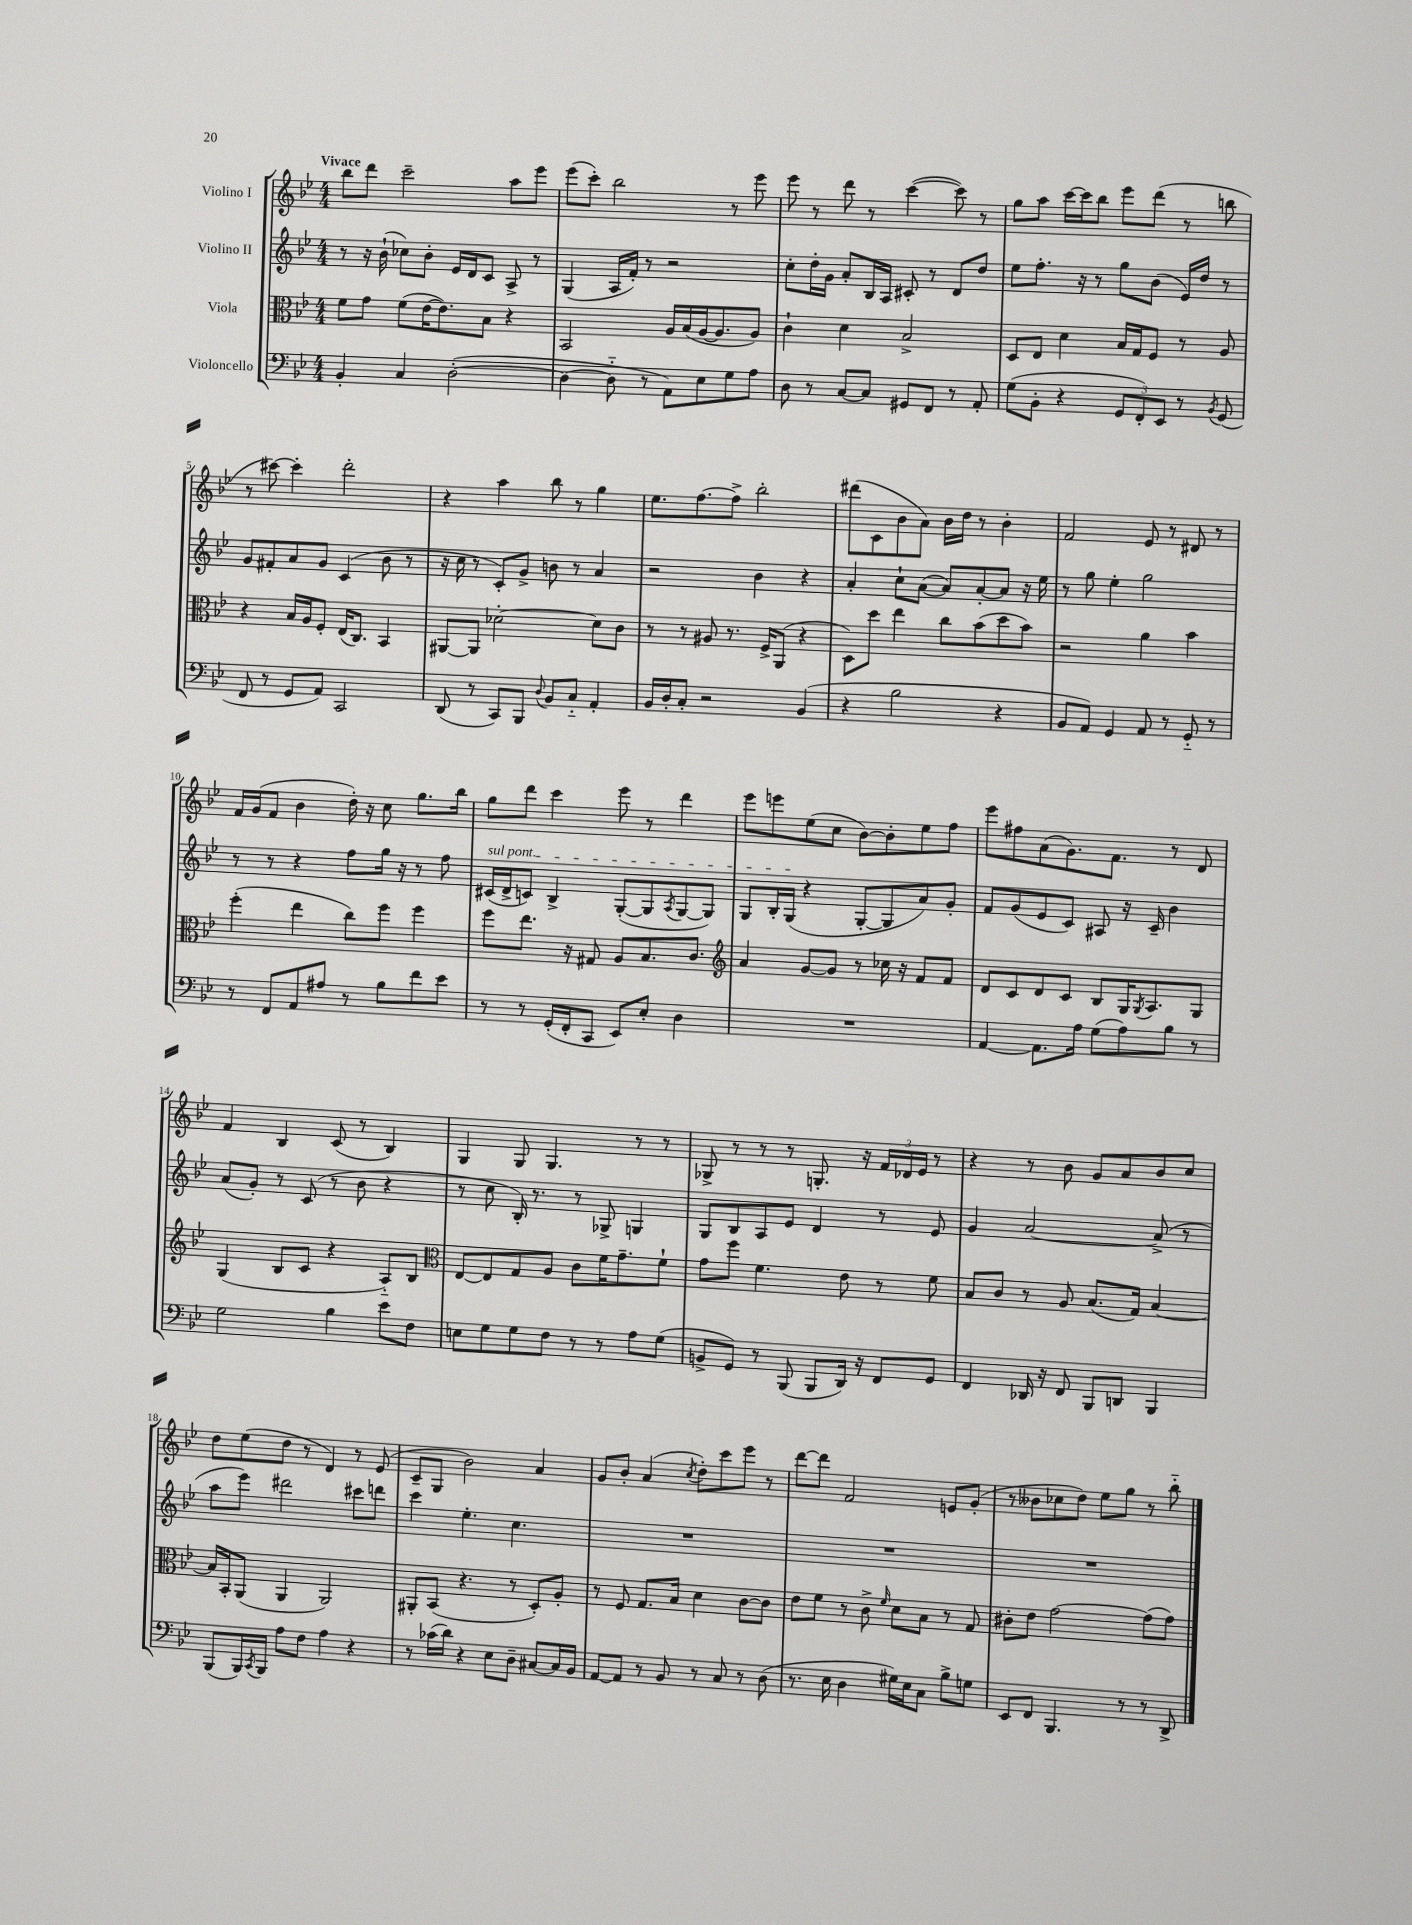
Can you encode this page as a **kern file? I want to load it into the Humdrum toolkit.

**kern	**kern	**kern	**kern
*staff4	*staff3	*staff2	*staff1
*clefF4	*clefC3	*clefG2	*clefG2
*k[b-e-]	*k[b-e-]	*k[b-e-]	*k[b-e-]
*M4/4	*M4/4	*M4/4	*M4/4
4BB-'/	8f\L	8r	8bb-\L
.	8g\J	16r	8ddd\J
.	.	(16b-`\	.
4C/	(8f\L	8cc-\L)	2ccc~\
.	[16e-\K	8b-'\J	.
.	8.e-\])	.	.
([2D'\	.	16e-/LL	.
.	.	16d/J	.
.	8B-\J	8c/J	.
.	4r	8A^/	8aa\L
.	.	8r	8eee-\J
=	=	=	=
4D\_	2BB-/	(4G/	(8eee-\L
.	.	.	8ccc'\J)
8D'~\]	.	16A/LL	2bb-\
.	.	16f'/JJ)	.
8r	.	8r	.
8AA\L)	16A/LL	2r	.
.	(16B-/	.	.
8E-\	[16A/J	.	.
.	8.A/]	.	.
8G\	.	.	8r
8A\J	8A/J)	.	8eee-\
=	=	=	=
8D\	4c`\	8cc'\L	8eee-\
8r	.	16dd'\L	8r
.	.	16g\JJ	.
[8C/L	4d\	8a'/L	8ddd\
8C/]J	.	16B-/L	8r
.	.	16A/JJ	.
8GG#/L	2B-^/	8c#'/	([4ccc\
8FF/J	.	8r	.
8r	.	8d/L	8ccc\])
8AA'/	.	8dd/J	8r
=	=	=	=
(8G\L	8D/L	8ee-\L	8gg\L
8BB-'\J	8E-/J	8.ff'\J	8aa\J
4r	4d\	.	[16ccc\LL
.	.	16r	16ccc\]J
.	.	8r	8bb-\J
12GG/L	16B-/LL	8gg\L	8eee-\L
.	16G/J	.	.
12FF'/)	.	.	.
.	8F/J	(8b-\J	(8ddd\J
12EE-/J	.	.	.
8r	8r	16e-/LL)	8r
.	.	16dd/JJ	.
8qBB-/	.	.	.
(8GG/	8A/	8r	8bb\
=	=	=	=
8FF/	4r	8g/L	8r
8r	.	8f#'/	[8ccc#\)
8GG/L	16B-/LL	8a/	4ccc#'\]
.	16A/J	.	.
8AA/J)	8F'/J	8g/J	.
2CC/	(16E-/LK	(4c/	2ddd'\
.	8.C/J)	.	.
.	4BB-/	8b-\	.
.	.	8r	.
=	=	=	=
(8DD/	[8AA#/L	16r	4r
.	.	16cc\	.
8r	8AA#/]J	8r	.
8CC/L)	[2d-'\	8c'/L)	4aa\
8BBB-/J	.	8g^/J	.
8qqD/	.	.	.
8BB-/L	.	8b\	8bb-\
8C'~/J	.	8r	8r
4AA'/	8d-\]L	4a/	4gg\
.	8c\J	.	.
=	=	=	=
16BB-/LL	8r	2r	8.ee-\L
16D'/J	.	.	.
8C'/J	8r	.	.
.	.	.	[8.ff\
2r	8A#/	.	.
.	8.r	.	8ff^\]J
.	.	4b-\	2bb-'\
.	16F^/LK	.	.
.	(8AA/J	.	.
(4BB-/	4r	4r	.
=	=	=	=
4r	8D\L)	4a'/	(8ddd#\L
.	8dd\J	.	8c\
2B-\	4ee-\	8cc`\L	8b-\
.	.	([8a\J	8a\J)
.	8cc\L	8a/]L)	16b-\LL
.	.	.	16dd\JJ
.	(8b-\	[8a'/	8r
4r	8dd\	8a/]J	4b-'\
.	8b-\J)	16r	.
.	.	16ee-\	.
=	=	=	=
8BB-/L	2r	8r	2f/
8AA/J)	.	8gg\	.
4GG/	.	4ee-'\	.
8AA/	4a\	2gg\	8e-/
8r	.	.	8r
8GG'~/	4b-\	.	8d#/
8r	.	.	8r
=	=	=	=
8r	(4ff'\	8r	16f/LL
.	.	.	(16g/J
8FF/L	.	8r	8f/J
8AA/	4ee-\	4r	4b-\
8A#/J	.	.	.
8r	8cc\L)	8ff\L	16dd'\)
.	.	.	16r
8B-\L	8ff\J	16gg\Jk	8cc\
.	.	16r	.
8f\	4ff\	8r	8.gg\L
8e-\J	.	8ff\	.
.	.	.	16bb-\Jk
=	=	=	=
8r	8ff\L	(16c#/LL	8gg\L
.	.	16d^/J	.
8r	8.ee-\J	8c/J)	8ddd\J
(16GG'/LL	.	4B-^/	4ccc\
16FF'/J	16r	.	.
8CC/J	8G#/	.	.
8EE-/L)	8A/L	([8G'/L	8eee-\
8E-'/J	8.B-/	8G/]	8r
.	.	8qA/	.
4D\	.	[8G/	4ddd\
.	8.c/J	.	.
.	.	8G/]J)	.
=	=	=	=
*	*clefG2	*	*
1r	4a/	8G/L	8eee-\L
.	.	16B-'/L	8eee\
.	.	(16G/JJ	.
.	[8g/L	4r	(8ee-\
.	8g/]J	.	8cc\J
.	8r	[8G'/L	[8b-\L)
.	16cc-\	8G/]	8b-'\]
.	16r	.	.
.	8f/L	8a/)	8ee-\
.	8f/J	8g'/J	8ff\J
=	=	=	=
[4AA/	8d/L	8f/L	8eee-\L
.	8c/	(8g/	8ff#\
8.AA\]L	8d/	8e-/	(8a\
.	8c/J	8c/J)	8.g\)
16A\Jk	.	.	.
(8G\L	8B-/L	8A#/	.
.	.	.	8.f\J
8A\)	16G/K	16r	.
.	8qG/	.	.
.	8.A/	16c~/	.
8B-\J	.	4b-\	8r
8r	8G/J	.	8d/
=	=	=	=
2G\	(4G/	(8a/L	4f/
.	.	8g'/J)	.
.	8B-/L	8r	4B-/
.	8c/J	(8c/	.
4B-\	4r	8r	(8c/
.	.	8b-\	8r
8e-\L	8A'~/L)	4r	4B-/)
8F\J	8B-/J	.	.
=	=	=	=
*	*clefC3	*	*
8E\L	[8E-/L	8r	4G/
8G\	8E-/]	8cc\	.
8G\	8G/	16B-'/)	8G/
.	.	8.r	.
8F\J	8A/J	.	4.G/
8r	8c\L	8r	.
8r	16f\K	8G-^/	.
.	8.g~\	.	.
8A\L	.	4G/	8r
(8G\J	8f`\J	.	8r
=	=	=	=
8BB^/L	8g\L	8G/L	8G-^/
8GG/J)	8ff\J	8B-/	8r
8r	4.f\	8A/	8r
(8BBB-/	.	8e-/J	8r
8BBB-/L	.	4d/	8.G'/
16DD/Jk)	8e-\	.	.
16r	.	.	16r
8FF/L	8r	8r	24f/LL
.	.	.	24d-/
.	.	.	24e-/JJ
8GG/J	8f\	8e-/	8r
=	=	=	=
4FF/	8B-/L	4g/	4r
.	8c/J	.	.
16DD-/	8r	[2a/	8r
16r	.	.	.
8FF/	8A/	.	8b-\
8BBB-/L	(8.B-/L	.	8g/L
8DD/J	.	.	8a/
.	16G/Jk)	.	.
4BBB-/	[4B-/	(8a^/]	8b-/
.	.	8r	8cc/J
=	=	=	=
(8BBB-/L	16B-/]LL	8aa\L	8dd\L
.	16BB-'/J	.	.
16BBB-/L)	(8AA/J	8eee-\J)	(8ee-\
8qCC/	.	.	.
16BBB-/JJ	.	.	.
8A\L	4AA/	2ddd#\	8dd\J
8F\J	.	.	8r
4A\	2AA/)	.	4d/)
4r	.	8ccc#\L	8r
.	.	8ddd\J	(8e-/
=	=	=	=
8r	8AA#'/L	4ccc\	8c~/L
(16c-\LL	(8BB-/J	.	8G/J
16d\JJ)	.	.	.
4r	4.r	4.ee-'\	2b-\)
8E-\L	.	.	.
8D~\J	8r	4.cc\	.
[8C#/L	8D'/L)	.	4a/
16C#/]L	8A'/J	.	.
16BB-/JJ	.	.	.
=	=	=	=
[8AA/L	8r	1r	8g/L
8AA/]J	8F/	.	8b-'/J
8r	8.G/L	.	(4a/
8BB-/	.	.	.
.	16B-/Jk	.	.
.	.	.	8qcc/
8r	4d\	.	8dd'\L)
8C/	.	.	8ccc\
8r	[8c\L	.	8eee-\J
(8D\	8c\]J	.	8r
=	=	=	=
8.r	8e-\L	1r	[8ddd\L
.	8f\J	.	8ddd\]J
16E-\	.	.	.
4D\	8r	.	2f/
.	8c^\	.	.
.	16qqf/	.	.
16G#\LL)	8d\L	.	.
16E-\J	.	.	.
8C\J	8B-\J	.	.
8B-^\L	8r	.	8e/L
8G\J	8G/	.	(8g'/J
=	=	=	=
8EE-/L	8c#'\L	1r	8r
8FF/J	8e-\J	.	8b--\L
4.BBB-/	[2g\	.	8cc-\
.	.	.	8dd\J)
.	.	.	8ee-\L
8r	.	.	8gg\J
8r	(8g\]L	.	8r
8DD^/	8g\J)	.	8bb-'~\
==	==	==	==
*-	*-	*-	*-
